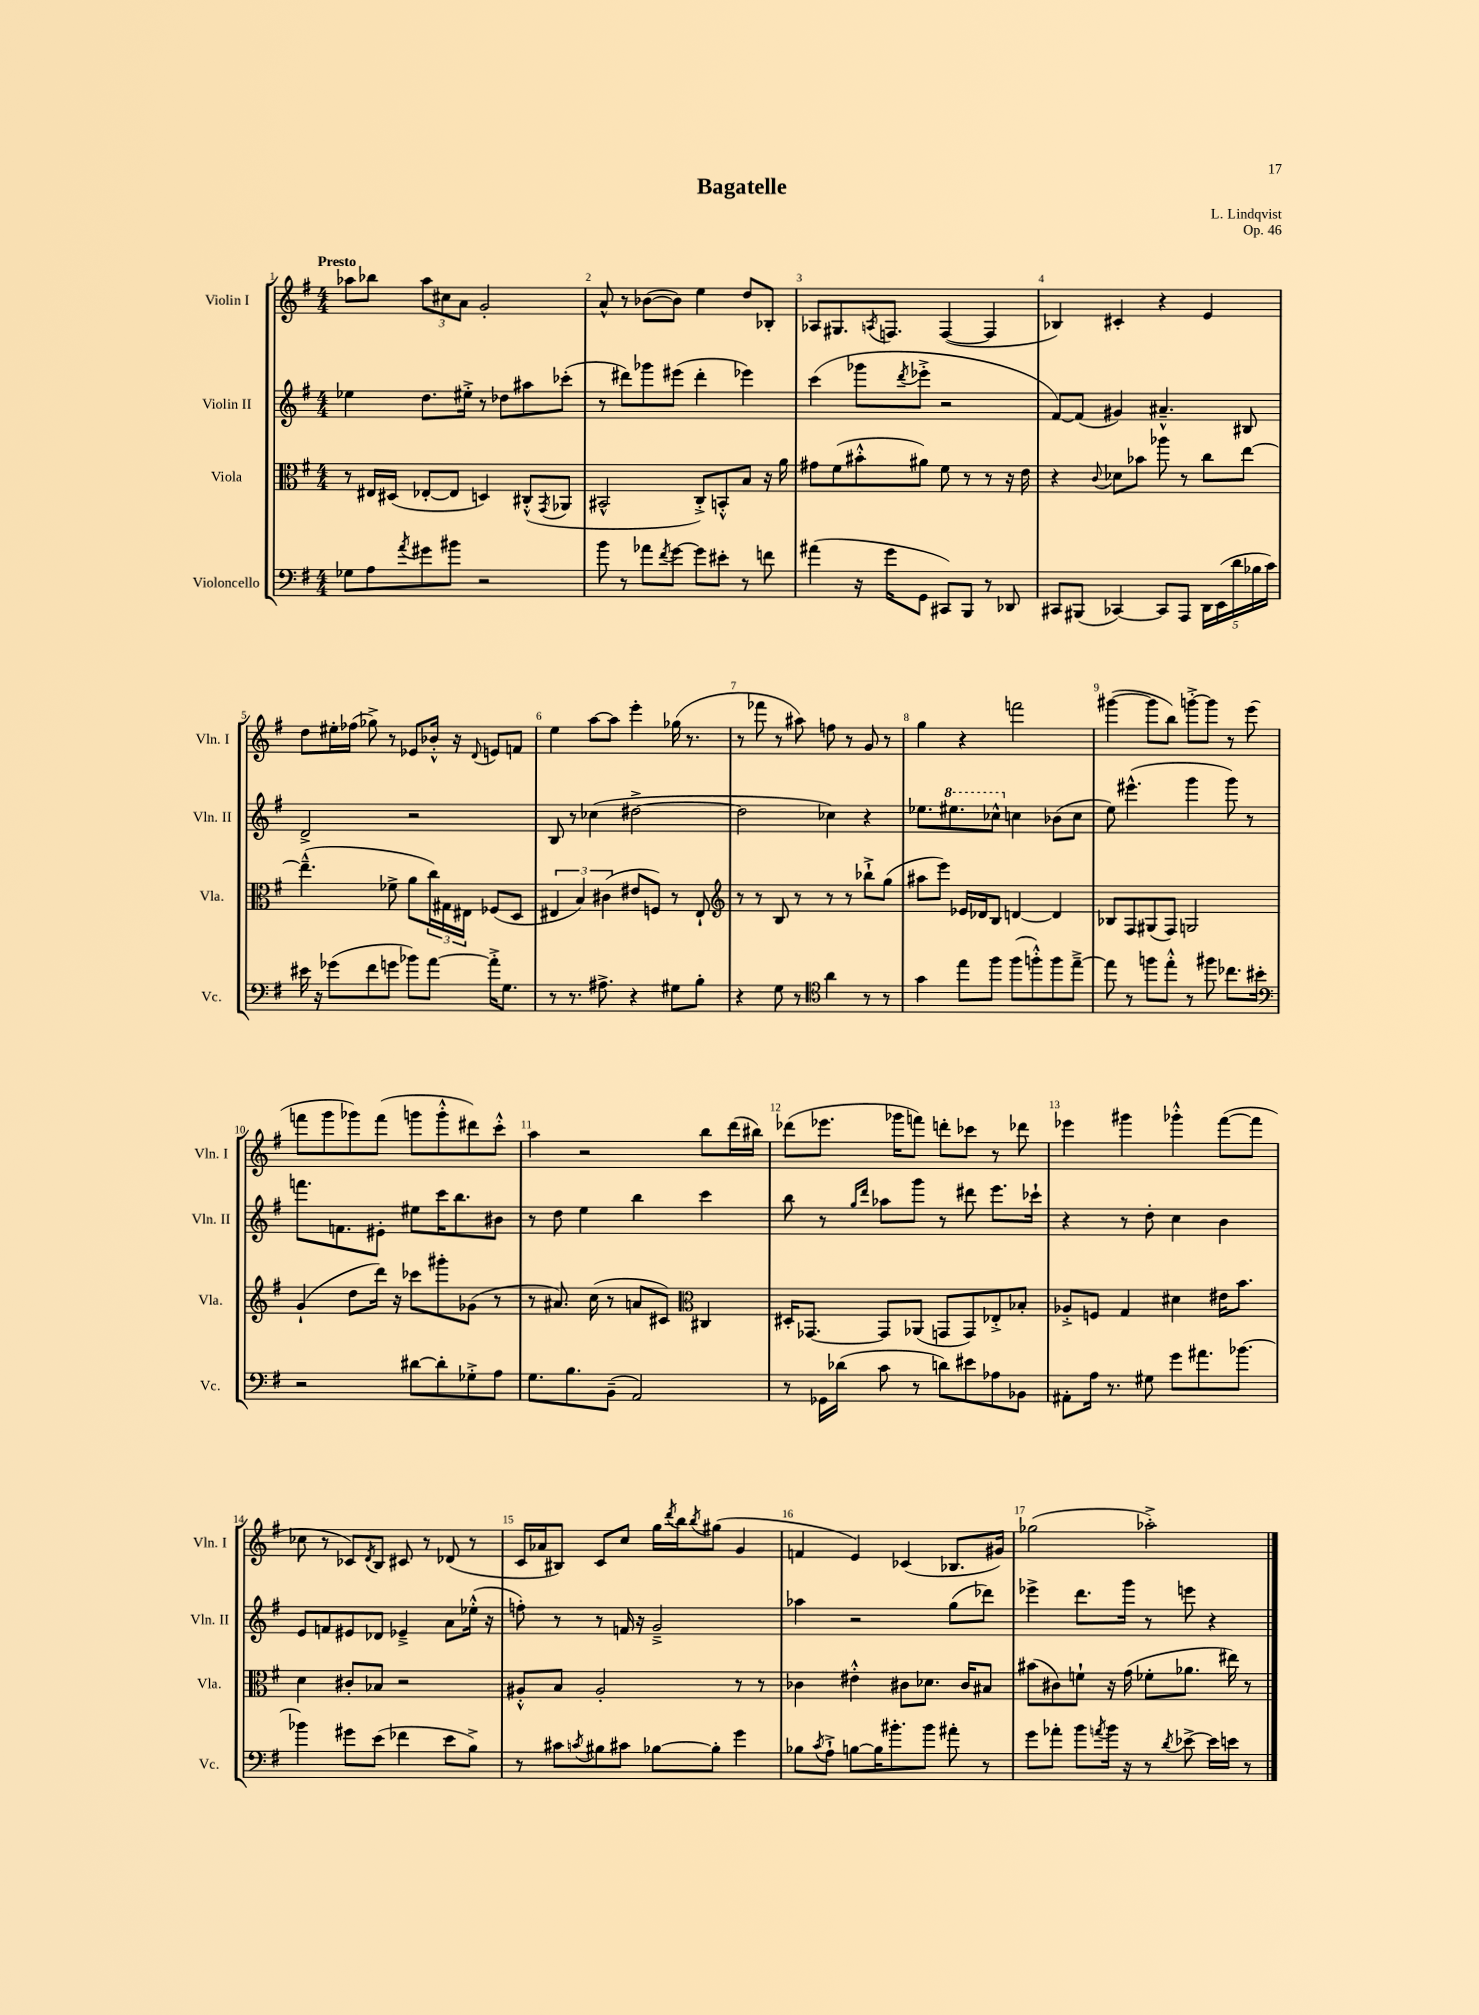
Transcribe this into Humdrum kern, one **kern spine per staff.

**kern	**kern	**kern	**kern
*part4	*part3	*part2	*part1
*staff4	*staff3	*staff2	*staff1
*I"Violoncello	*I"Viola	*I"Violin II	*I"Violin I
*I'Vc.	*I'Vla.	*I'Vln. II	*I'Vln. I
*clefF4	*clefC3	*clefG2	*clefG2
*k[f#]	*k[f#]	*k[f#]	*k[f#]
*M4/4	*M4/4	*M4/4	*M4/4
=1	=1	=1	=1
!	!	!	!LO:TX:a:B:t=Presto
8G-X\L	8r	4ee-X\	8aa-X\L
8A\	16E#X/LL	.	8bb-X\J
.	(16D#X/JJ	.	.
8qa/	.	.	.
8g#X\	[8E-X'/L	8.dd\L	12aa-\L
.	.	.	12cc#X\
8b#X\J	8E-/J]	.	.
.	.	.	12a\J
.	.	16ee#X'^\Jk	.
2r	4Dn/)	8r	2g'/
.	.	8dd-X\L	.
.	(8C#X'^^/L	8aa#X\	.
.	8qGG/	.	.
.	8AA-X/J	(8ccc-X'\J	.
=2	=2	=2	=2
8b\	2BB#X^^/	8r	8a^^/
8r	.	8ddd#X\L)	8r
8a-X\L	.	8ggg-X\	([8b-X\L
8qf#/	.	.	.
[8g\J	.	(8eee#X\J	8b-\J])
8g\L]	8C'^/L)	4ddd#'\	4ee\
8e#X'\J	8BBn'^^/	.	.
8r	8B/J	4eee-X\)	8dd/L
8fn\	16r	.	8B-X'/J
.	16a\	.	.
=3	=3	=3	=3
(4a#X\	8g#X\L	(4ccc\	8A-X/L
.	(8f#\	.	8.G#X/
16r	8b#X'^^\	8ggg-X\L	.
.	.	.	8qAn/
16g\KL	.	.	8.Fn/J
.	.	8qddd/	.
8GG\J	8a#X\J)	8eee-X'^\J	.
8CC#X/L)	8f#\	2r	([4F/
8BBB/J	8r	.	.
8r	8r	.	4F/]
8DD-X/	16r	.	.
.	16e\	.	.
=4	=4	=4	=4
8CC#X/L	4r	[8f#/L)	4B-X/)
(8BBB#X/J	.	(8f#/J]	.
.	8qqc/	.	.
[4CC-X/)	8d-X\L	4g#X/)	4c#X'/
.	8b-X\J	.	.
8CC-/L]	8aa-X\	4.a#X~^^/	4r
8AAA/J	8r	.	.
20DD\LL	8cc\L	.	4e/
(20EE\	.	.	.
20d\	.	.	.
.	[8ee\J	8B#X/	.
20B-X\	.	.	.
20c\JJ)	.	.	.
!!LO:LB:g=z
=5	=5	=5	=5
16e#X\	(4.ee~^^\]	2d^/	8dd\L
16r	.	.	.
(8g-X\L	.	.	16ee#X'\L
.	.	.	(16ff-X\JJ
8f#\	.	.	8gg-X^\)
8gn\J	8f-X^\	.	8r
8b-X\L)	8a\L	2r	8e-X/L
[8a\J	24cc\L)	.	16b-X'^^/Jk
.	24G#X\	.	.
.	.	.	16r
.	24E#X\JJ	.	.
.	.	.	8qqd/
16a'^\KL]	(8F-X/L	.	8en/L
8.G\J	.	.	.
.	8D/J	.	8fn/J
=6	=6	=6	=6
8r	6E#X/	8B/	4ee\
8.r	.	8r	.
.	6B/)	.	.
.	.	(4cc-X\	[8aa\L
8.A#X^\	.	.	.
.	(6c#X\	.	.
.	.	.	8aa\J]
4r	8e#X/L	[2dd#X^\	4eee'\
.	8Fn/J)	.	.
8G#X\L	8r	.	(16gg-X\
.	.	.	8.r
8B'\J	8E#`/	.	.
=7	=7	=7	=7
*	*clefG2	*	*
4r	8r	2dd#\]	8r
.	8r	.	8fff-X\
8G\	8B/	.	8r
8r	8r	.	8aa#X\)
*clefC4	*	*	*
4a\	8r	4cc-X\)	8ffn\
.	8r	.	8r
8r	8bb-X`^\L	4r	8g/
8r	(8gg\J	.	8r
=8	=8	=8	=8
4g\	8aa#X\L	8.ee-X\L	4gg\
.	8eee\J)	.	.
*	*	*8va	*
.	.	8.eee#X\	.
8ee\L	16e-X/LL	.	4r
.	16d-X/J	.	.
8ff#\J	8B/J	8ccc-X^^\J	.
*	*	*X8va	*
(8ff#\L	[4dn/	4ccn\	2fffn\
8ffn'^^\)	.	.	.
8ff\	4d/]	(8b-X\L	.
[8ee~^\J	.	8cc\J	.
=9	=9	=9	=9
8ee\]	8B-X/L	8ee\)	([4ggg#X\
8r	8F#/	(4.eee#X^^\	.
8ffn\L	(8G#X/	.	8ggg#\L]
8ee'^^\J	8F#/J)	.	8bb\J)
8r	2Gn/	4ggg\	[8gggn'^\L
8ff#X\	.	.	8ggg\J]
8.cc-X\L	.	8ggg\)	8r
.	.	8r	(8eee\
16b#X'\Jk	.	.	.
!!LO:LB:g=z
=10	=10	=10	=10
*clefF4	*	*	*
2r	(4g`/	8.fffn\L	8fffn\L
.	.	.	8ggg\
.	.	8.fn\	.
.	8dd\L	.	8ggg-X\)
.	16ddd\Jk)	8e#X'\J	(8fff\J
.	16r	.	.
[8d#X\L	8ccc-X\L	8ee#X\L	8gggn\L
8d#'\]	8ggg#X'\	16ccc\K	8ggg'^^\
.	.	8.bb\	.
8G-X'^\	(8g-X\J	.	8ddd#X\)
8A\J	8r	8b#X\J	8ccc'^^\J
=11	=11	=11	=11
8.G\L	8r	8r	4aa\
.	8.a#X/)	8dd\	.
8.B\	.	.	.
.	.	4ee\	2r
.	(16cc\	.	.
(8BB~\J	8r	.	.
2AA/)	8an/L	4bb\	.
.	8c#X/J)	.	.
*	*clefC3	*	*
.	4C#X/	4ccc\	8bb\L
.	.	.	(16ddd\L
.	.	.	16bb#X\JJ)
=12	=12	=12	=12
8r	16D#X'/KL	8bb\	(8ddd-X\L
.	[8.GG-X/J	.	.
16GG-X\LL	.	8r	8.eee-X\J
(16d-X\JJ	.	.	.
.	.	16qqgg/LL	.
.	.	16qqddd/JJ	.
8c\	8GG-/L]	8aa-X\L	.
.	.	.	16ggg-X\KL
8r	(8AA-X/J	8ggg\J	8fffn\J)
8dn\L)	8GGn/L	8r	8dddn'\L
8e#X\	8GG/)	8ddd#X\	8ccc-X\J
8A-X\	8E-X'^/	8.eee\L	8r
8BB-X\J	8B-X'/J	.	8ddd-X\
.	.	16ccc-X`\Jk	.
=13	=13	=13	=13
8AA#X'\L	8A-X'^/L	4r	4eee-X\
16A\Jk	8Fn/J	.	.
8.r	.	.	.
.	4G/	8r	4ggg#X\
8G#X\	.	8dd'\	.
8g\L	4d#X\	4cc\	4ggg-X'^^\
8.a#X\	.	.	.
.	16e#X\KL	4b\	([8fff#\L
[8.b-X\J	8.b\J	.	.
.	.	.	8fff#\J]
!!LO:LB:g=z
=14	=14	=14	=14
4b-X\]	4d\	8e/L	8cc-X\
.	.	8fn/	8r
8g#X\L	8c#X'/L	8e#X/	8c-X/L)
.	.	.	8qd/
(8e\J	8B-X/J	8d-X/J	8B/J
4f-X\	2r	4e-X~^/	8c#X/
.	.	.	8r
8e\L	.	8a\L	(8d-X/
8B^\J)	.	(16ee-X'^^\Jk	8r
.	.	16r	.
=15	=15	=15	=15
8r	8A#X'^^/L	8ffn'\)	16c/LL
.	.	.	16a-X/J
8c#X\L	8B/J	8r	8B#X/J)
8qcn/	.	.	.
8B#X\	2A#'/	8r	8c/L
8c#X\J	.	16fn/	8cc/J
.	.	16r	.
[8B-X\L	.	2g~^/	16gg\LL
.	.	.	8qddd/
.	.	.	16bb\J
.	.	.	8qbb/
8B-'\J]	.	.	(8gg#X\J
4g\	8r	.	4g/
.	8r	.	.
=16	=16	=16	=16
8B-X\L	4c-X\	4aa-X\	4fn/
8qc/	.	.	.
8A`^\J	.	.	.
[8Bn\L	4e#X'^^\	2r	4e/)
16B\K]	.	.	.
8.b#X'\	.	.	.
.	8c#X\L	.	(4c-X/
8b#\J	8.d-X\J	.	.
8a#X'\	.	(8gg\L	8.B-X/L
.	16c#/KL	.	.
8r	8B#X/J	8ddd-X\J)	.
.	.	.	16g#X/Jk)
=17	=17	=17	=17
8g\L	(8b#X\L	4eee-X^\	(2gg-X\
8a-X'\J	8c#X\)	.	.
8b\L	8fn`\J	8.ddd\L	.
8qan/	.	.	.
16b\Jk	16r	.	.
16r	(16g\	16ggg\Jk	.
8r	8f-X'\L	8r	2aa-X'^\)
8qd/	.	.	.
[8e-X^\	8.a-X\J	8eeen\	.
16e-\LL]	.	4r	.
16en\JJ	16ee#X\)	.	.
8r	8r	.	.
==	==	==	==
*-	*-	*-	*-
